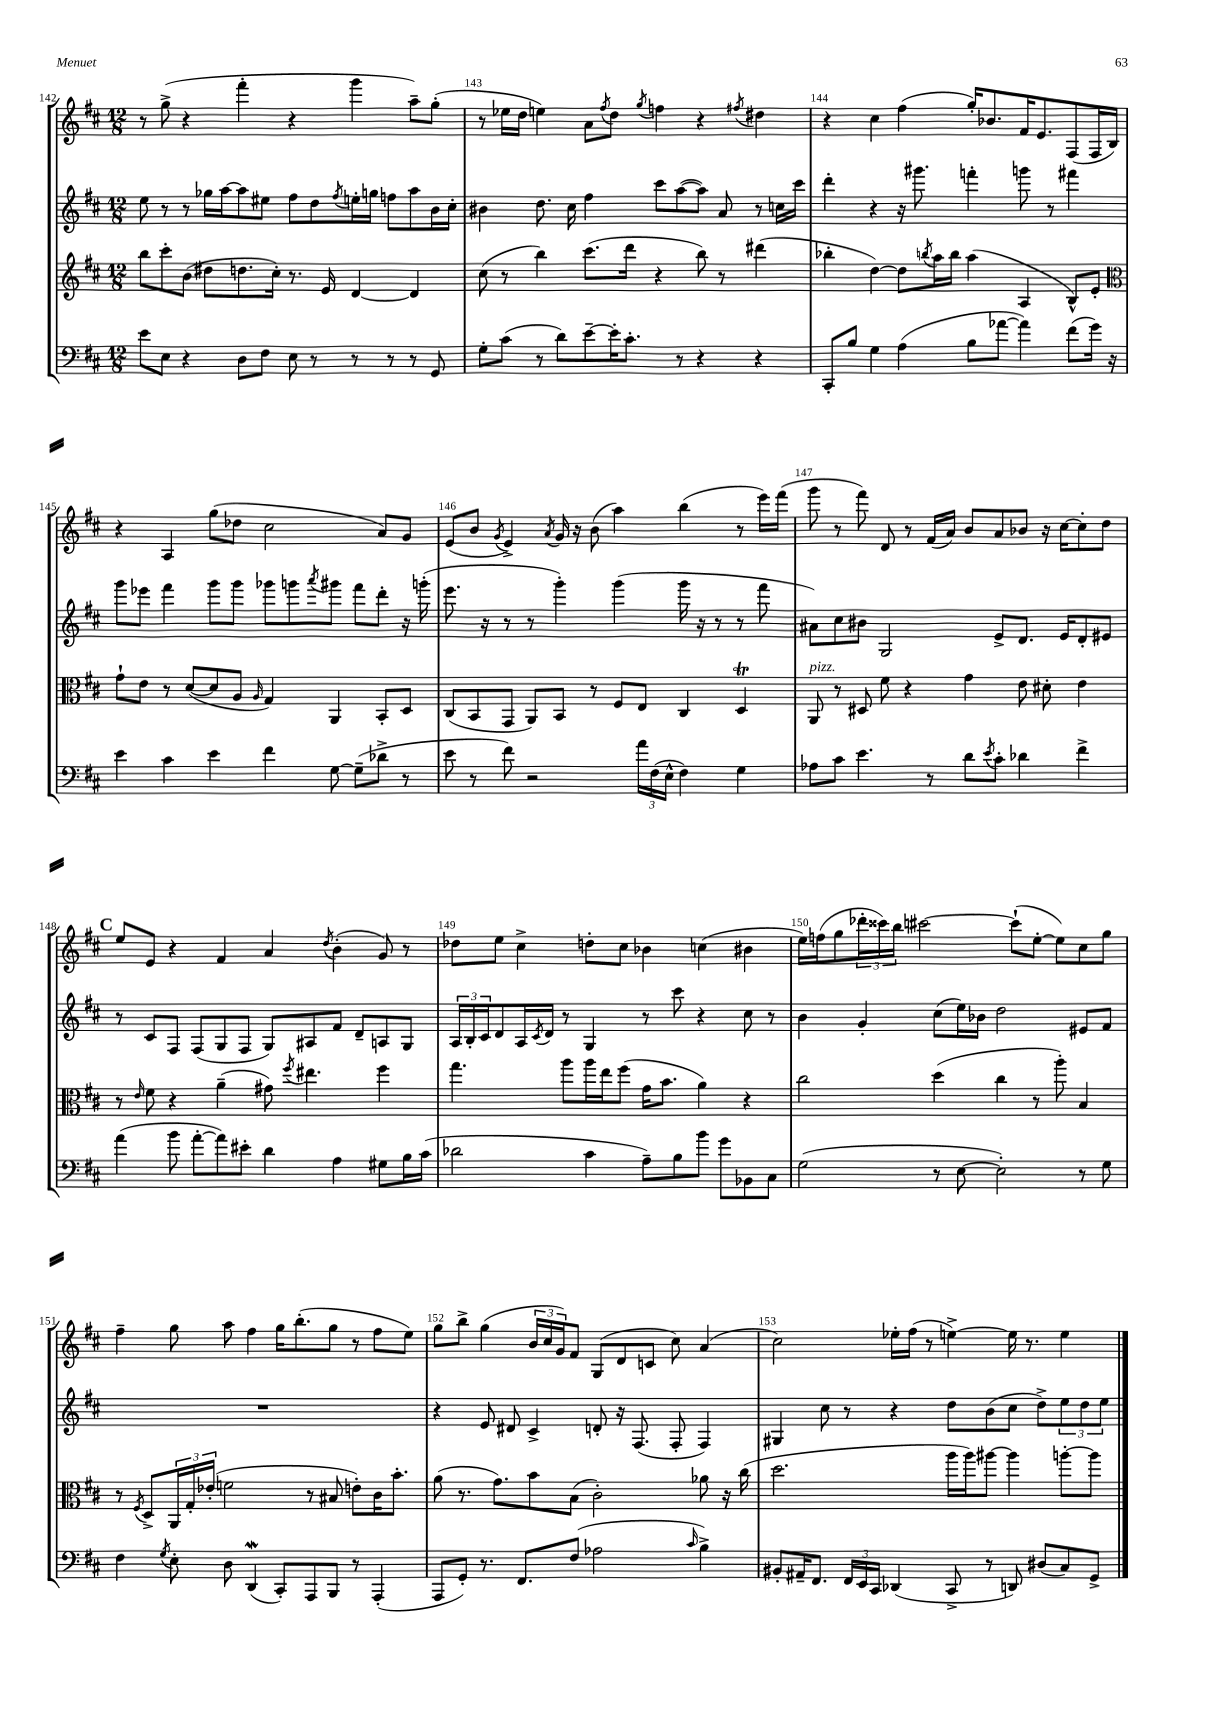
<<
\new StaffGroup <<
\new Staff = "s0" {
    \clef treble \key d \major \numericTimeSignature \time 12/8
    r8 g''8->( r4 fis'''4-. r4 g'''4 a''8--) g''8-.( |
    r8 ees''16 d''16 e''4) a'8 \acciaccatura { fis''8 } d''8 \acciaccatura { g''8 } f''4 r4 \acciaccatura { fis''8 } dis''4 |
    r4 cis''4 fis''4( g''16-.) bes'8. fis'16 e'8. fis8( fis16 b16) |
    r4 a4 g''8( des''8 cis''2 a'8) g'8 |
    e'8( b'8 \acciaccatura { g'8 } e'4->) \acciaccatura { a'8 } g'16 r16 b'8( a''4) b''4( r8 e'''16) fis'''16( |
    g'''8 r8 fis'''8) d'8 r8 fis'16( a'16) b'8 a'8 bes'8 r16 cis''16~ cis''8-. d''8 |
    \mark \markup { \bold "C" } e''8 e'8 r4 fis'4 a'4 \acciaccatura { d''8 } b'4-.( g'8) r8 |
    des''8 e''8 cis''4-> d''8-. cis''8 bes'4 c''4( bis'4 |
    e''16) f''16( g''8 \tuplet 3/2 { des'''16-. cisis'''16) b''16 } cis'''2~ cis'''8-!( e''8~-. e''8) cis''8 g''8 |
    fis''4-- g''8 a''8 fis''4 g''16 b''8.-.( g''8 r8 fis''8 e''8) |
    g''8 b''8-> g''4( \tuplet 3/2 { b'16 cis''16 g'16) } fis'8 g8( d'8 c'8 cis''8) a'4( |
    cis''2) ees''16-. fis''16( r8 e''4~->) e''16 r8. e''4 \bar "|." |
}
\new Staff = "s1" {
    \clef treble \key d \major \numericTimeSignature \time 12/8
    e''8 r8 r8 ges''16 a''16~ a''8 eis''8 fis''8 d''8 \acciaccatura { fis''8 } e''16-. g''16 f''8 a''8 b'16 cis''16-. |
    bis'4 d''8. cis''16 fis''4 cis'''8 a''8~( a''8) a'8 r8 c''16 cis'''16 |
    d'''4-. r4 r16 gis'''8. f'''4-. g'''8 r8 fis'''4 |
    g'''8 ees'''8 fis'''4 g'''8 g'''8 ges'''8 g'''8 \acciaccatura { a'''8 } gis'''8 fis'''8 d'''8-. r16 g'''16-.( |
    e'''8. r16 r8 r8 g'''4-.) g'''4( g'''16 r16 r8 r8 fis'''8 |
    ais'8) cis''8 bis'8 g2 e'8-> d'8. e'16 d'8-. eis'8 |
    \mark \markup { \bold "C" } r8 cis'8 fis8 fis8( g8 fis8 g8) ais8 fis'8 d'8-- a8 g8 |
    \tuplet 3/2 { a16 b16-. cis'16 } d'8 a16 \acciaccatura { cis'8 } d'16 r8 g4 r8 cis'''8 r4 cis''8 r8 |
    b'4 g'4-. cis''8( e''16) bes'16 d''2 eis'8 fis'8 |
    R1. |
    r4 e'8 dis'8 cis'4-> d'8-. r16 fis8.( fis8-. fis4) |
    gis4 cis''8 r8 r4 d''8 b'8( cis''8 d''8->) \tuplet 3/2 { e''8 d''8 e''8 } \bar "|." |
}
\new Staff = "s2" {
    \clef treble \key d \major \numericTimeSignature \time 12/8
    b''8 cis'''8-. b'8( dis''8 d''8. cis''16-.) r8. e'16 d'4~ d'4 |
    cis''8( r8 b''4) cis'''8.( d'''16 r4 b''8) r8 dis'''4( |
    bes''4-. d''4~) d''8 \acciaccatura { b''8 } a''16 b''16 a''4( a4 b8-^) e'8-. |
    \clef alto g'8-! e'8 r8 d'8~( d'8 a8 \grace { a16 } g4) a,4 b,8-. d8 |
    cis8( b,8 g,8 a,8) b,8 r8 fis8 e8 cis4 d4\trill |
    a,8^\markup { \italic "pizz." } r8 dis8 fis'8 r4 g'4 e'8 dis'8-. e'4 |
    \mark \markup { \bold "C" } r8 \grace { e'16 } fis'8 r4 a'4--( gis'8) \acciaccatura { fis''8 } eis''4. fis''4 |
    g''4. a''8 a''16 e''16 fis''8( g'16 b'8. a'4) r4 |
    cis''2 d''4( cis''4 r8 a''8-.) b4 |
    r8 \acciaccatura { fis8 } d8-> \tuplet 3/2 { a,16 g16-. ees'16-.( } f'2 r8 bis8 e'8-.) cis'16 b'8.-. |
    a'8( r8. g'8.) b'8 b8( cis'2-.) aes'8 r16 cis''16( |
    d''2. a''16 a''16) ais''8~ ais''4 a''8~-. a''8 \bar "|." |
}
\new Staff = "s3" {
    \clef bass \key d \major \numericTimeSignature \time 12/8
    e'8 e8 r4 d8 fis8 e8 r8 r8 r8 r8 g,8 |
    g8-. cis'8( r8 d'8) e'8~-- e'16-. cis'8.-. r8 r4 r4 |
    cis,8-. b8 g4 a4( b8 aes'8~ aes'4) fis'8( g'16) r16 |
    e'4 cis'4 e'4 fis'4 g8~ g8--( des'8-> r8 |
    e'8 r8 fis'8) r2 \tuplet 3/2 { a'16 fis16( e16-^ } fis4) g4 |
    aes8 cis'8 e'4. r8 d'8 \acciaccatura { e'8 } cis'8-. des'4 fis'4-> |
    \mark \markup { \bold "C" } a'4( b'8 a'8~-. a'8) eis'8-. d'4 a4 gis8 b16 cis'16( |
    des'2 cis'4 a8--) b8 b'8 g'8 bes,8 cis8 |
    g2( r8 e8~ e2-.) r8 g8 |
    fis4 \acciaccatura { g8 } e8-. d8 d,4\mordent( cis,8-.) a,,8 b,,8 r8 a,,4-.( |
    a,,8 g,8-.) r8. fis,8. fis8( aes2 \grace { cis'16 } b4->) |
    bis,8-. ais,16-- fis,8. \tuplet 3/2 { fis,16 e,16 cis,16 } des,4( cis,8-> r8 d,8) dis8( cis8) g,8-> \bar "|." |
}
>>
>>
\layout { \context { \Score currentBarNumber = #142 \override BarNumber.break-visibility = ##(#f #t #t) barNumberVisibility = #all-bar-numbers-visible } }
